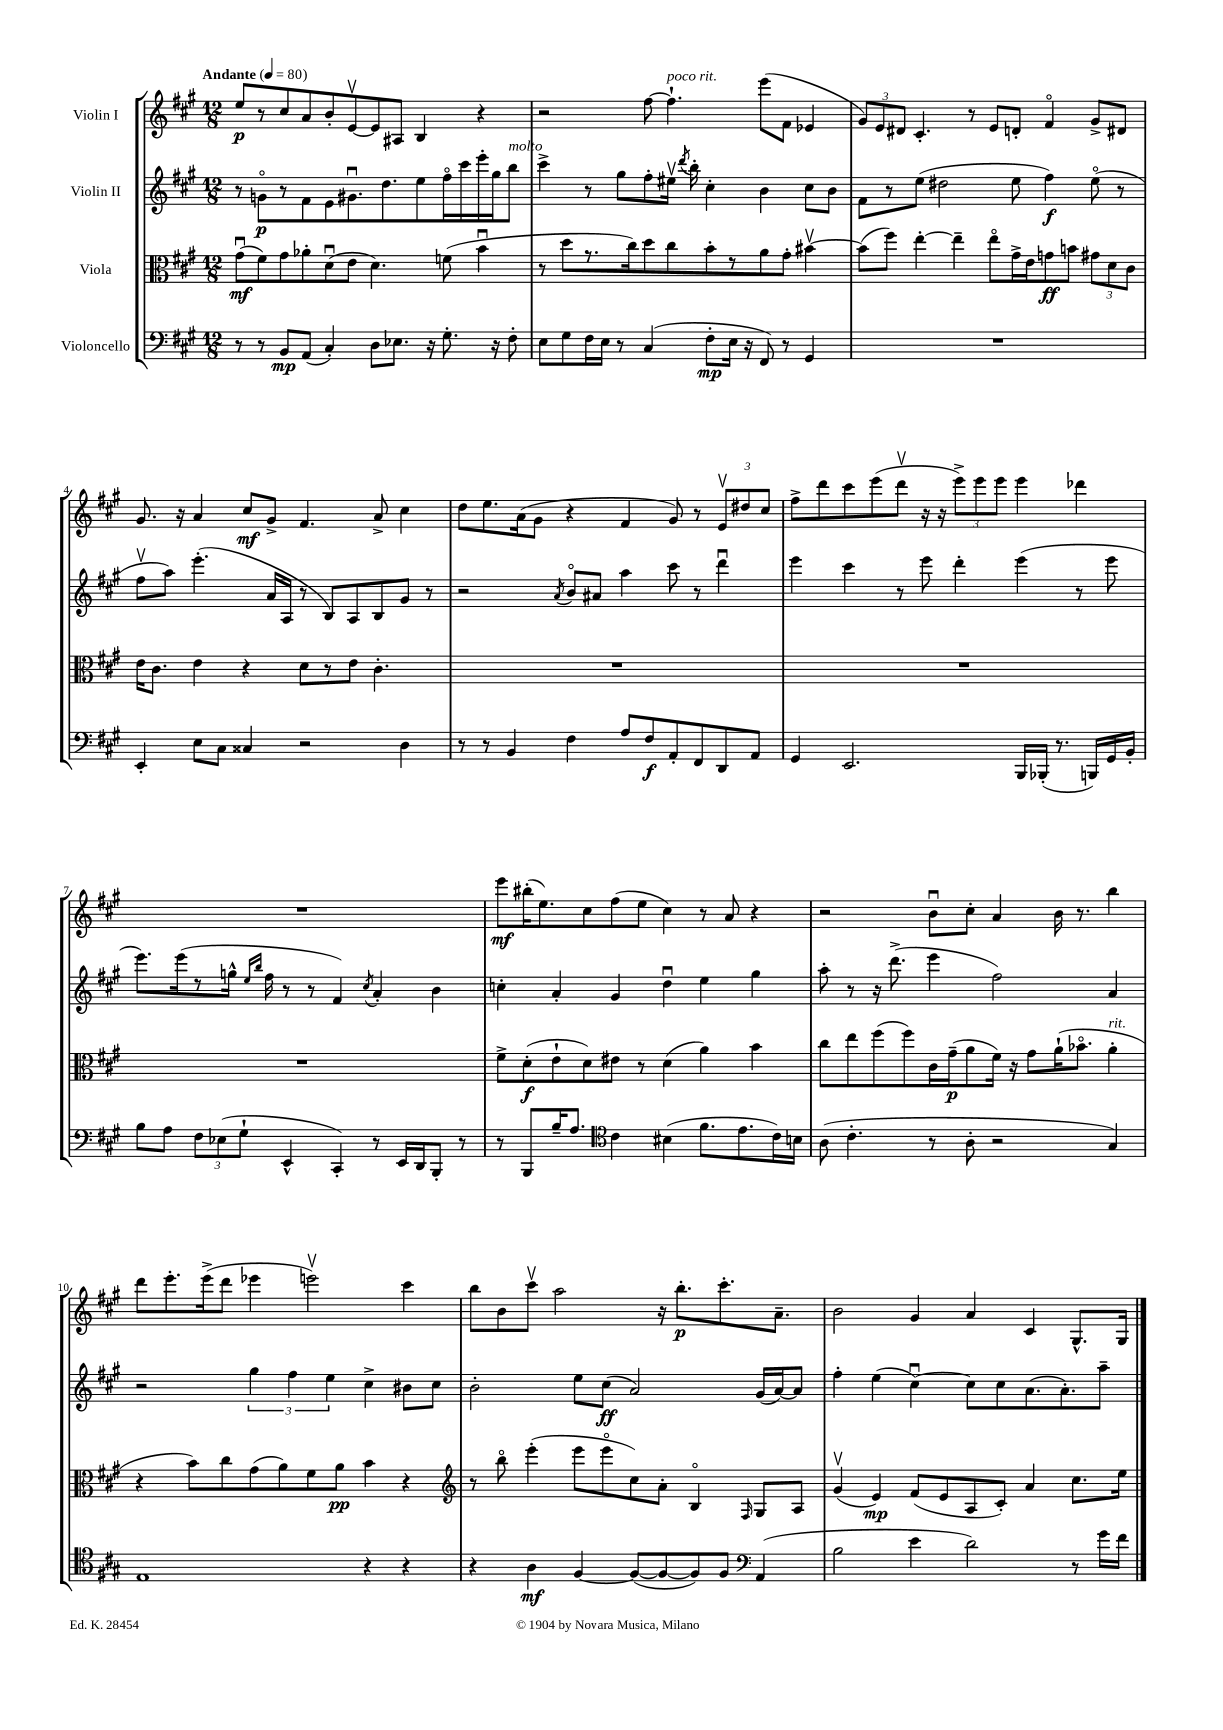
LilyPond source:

<<
\new StaffGroup <<
\new Staff = "s0" \with { instrumentName = "Violin I" } {
    \clef treble \key a \major \numericTimeSignature \time 12/8 \tempo "Andante" 4 = 80
    \autoBeamOff e''8[\p r8 cis''8 a'8 b'8-. e'8~\upbow e'8 ais8] b4 r4 |
    r2 fis''8~ fis''4.-!^\markup { \italic "poco rit." } e'''8[( fis'8] ees'4 |
    \tuplet 3/2 { gis'8[) e'8 dis'8] } cis'4.-. r8 e'8[ d'8]-. fis'4\flageolet gis'8[-> dis'8] |
    gis'8. r16 a'4 cis''8[\mf gis'8]-> fis'4. a'8-> cis''4 |
    d''8[ e''8. a'16( gis'8] r4 fis'4 gis'8) r8 \tuplet 3/2 { e'8[\upbow dis''8 cis''8] } |
    fis''8[-> d'''8 cis'''8 e'''8( d'''8]\upbow r16 r16 \tuplet 3/2 { e'''8[->) e'''8 e'''8] } e'''4 des'''4 |
    R1. |
    e'''8[\mf bis''16-.( e''8.) cis''8 fis''8( e''8] cis''4) r8 a'8 r4 |
    r2 b'8[\downbow cis''8]-. a'4 b'16 r8. b''4 |
    d'''8[ e'''8.-. e'''16->( d'''8] ees'''4 e'''2\upbow) cis'''4 |
    b''8[ b'8 cis'''8]\upbow a''2 r16 b''8.[-.\p cis'''8.-. a'8.]-- |
    b'2 gis'4 a'4 cis'4 gis8.[-^ gis16] \bar "|." |
}
\new Staff = "s1" \with { instrumentName = "Violin II" } {
    \clef treble \key a \major \numericTimeSignature \time 12/8
    \autoBeamOff r8 g'8[\flageolet\p r8 fis'8 e'8 gis'8.\downbow d''8. e''8 fis''16\flageolet cis'''16 e'''16-. gis''16 b''8]^\markup { \italic "molto" } |
    cis'''4-> r8 gis''8[ fis''8-. eis''16]\upbow \acciaccatura { d'''8 } b''16-. cis''4-. b'4 cis''8[ b'8] |
    fis'8[ r8 e''8]( dis''2 e''8 fis''4\f) e''8\flageolet( r8 |
    fis''8[\upbow a''8]) e'''4.-.( a'16[ a16] r8 b8[) a8 b8 gis'8] r8 |
    r2 \acciaccatura { a'8 } b'8[\flageolet ais'8] a''4 cis'''8 r8 d'''4\downbow |
    e'''4 cis'''4 r8 e'''8 d'''4-. e'''4( r8 e'''8 |
    e'''8.[) e'''16( r8 g''16]-^ \grace { e''16[ b''16] } fis''16 r8 r8 fis'4) \acciaccatura { cis''8 } a'4-. b'4 |
    c''4-. a'4-. gis'4 d''4\downbow e''4 gis''4 |
    a''8-. r8 r16 d'''8.->( e'''4 fis''2) a'4 |
    r2 \tuplet 3/2 { gis''4 fis''4 e''4 } cis''4-> bis'8[ cis''8] |
    b'2-. e''8[ cis''8]\ff( a'2) gis'16[( a'16~) a'8] |
    fis''4-. e''4( cis''4~\downbow) cis''8[ cis''8 a'8.( a'8.-.) a''8]-- \bar "|." |
}
\new Staff = "s2" \with { instrumentName = "Viola" } {
    \clef alto \key a \major \numericTimeSignature \time 12/8
    \autoBeamOff gis'8[\downbow\mf( fis'8) gis'8 aes'8-. d'8\downbow( e'8] d'4.) f'8( b'4\downbow |
    r8 d''8[ r8. cis''16) d''8 cis''8 b'8-. r8 a'8 gis'8]-. bis'4~\upbow |
    bis'8[( fis''8]) e''4~-. e''4-- e''8[\flageolet gis'16-> e'16 g'8\ff b'8] \tuplet 3/2 { gis'8[ d'8 cis'8] } |
    e'16[ cis'8.] e'4 r4 d'8[ r8 e'8] cis'4.-. |
    R1. |
    R1. |
    R1. |
    fis'8[-> d'8-.\f( e'8-! d'8) eis'8] r8 d'4( a'4) b'4 |
    cis''8[ e''8 fis''8( fis''8) cis'16 gis'16--\p( a'8 fis'16]) r16 gis'8[ a'16-!( bes'8.]\flageolet a'4-.^\markup { \italic "rit." } |
    r4 b'8[) cis''8 gis'8( a'8) fis'8 a'8]\pp b'4 r4 |
    \clef treble r8 b''8\flageolet e'''4-.( e'''8[ e'''8\flageolet cis''8) a'8]-. b4\flageolet \grace { fis16 } gis8[ a8] |
    gis'4\upbow( e'4\mp) fis'8[( e'8 a8 cis'8]-.) a'4 cis''8.[ e''16] \bar "|." |
}
\new Staff = "s3" \with { instrumentName = "Violoncello" } {
    \clef bass \key a \major \numericTimeSignature \time 12/8
    \autoBeamOff r8 r8 b,8[\mp a,8]( cis4-.) d8[ ees8.] r16 gis8.-. r16 fis8-. |
    e8[ gis8 fis16 e16] r8 cis4( fis8[-.\mp e16] r16 fis,8) r8 gis,4 |
    R1. |
    e,4-. e8[ cis8] cisis4 r2 d4 |
    r8 r8 b,4 fis4 a8[ fis8\f a,8-. fis,8 d,8 a,8] |
    gis,4 e,2. b,,16[ bes,,16]-.( r8. b,,16[) gis,16 b,16]-. |
    b8[ a8] \tuplet 3/2 { fis8[ ees8( gis8]-! } e,4-^ cis,4-.) r8 e,16[ d,16 b,,8]-. r8 |
    r8 b,,8[ b16-- a8.] \clef tenor cis'4 bis4( fis'8.[ e'8. cis'16) b16] |
    a8( cis'4.-. r8 a8-. r2 gis4) |
    e1 r4 r4 |
    r4 a4\mf fis4~ fis8[~( fis8~ fis8) fis8] \clef bass a,4( |
    b2 e'4 d'2) r8 gis'16[ fis'16] \bar "|." |
}
>>
>>
